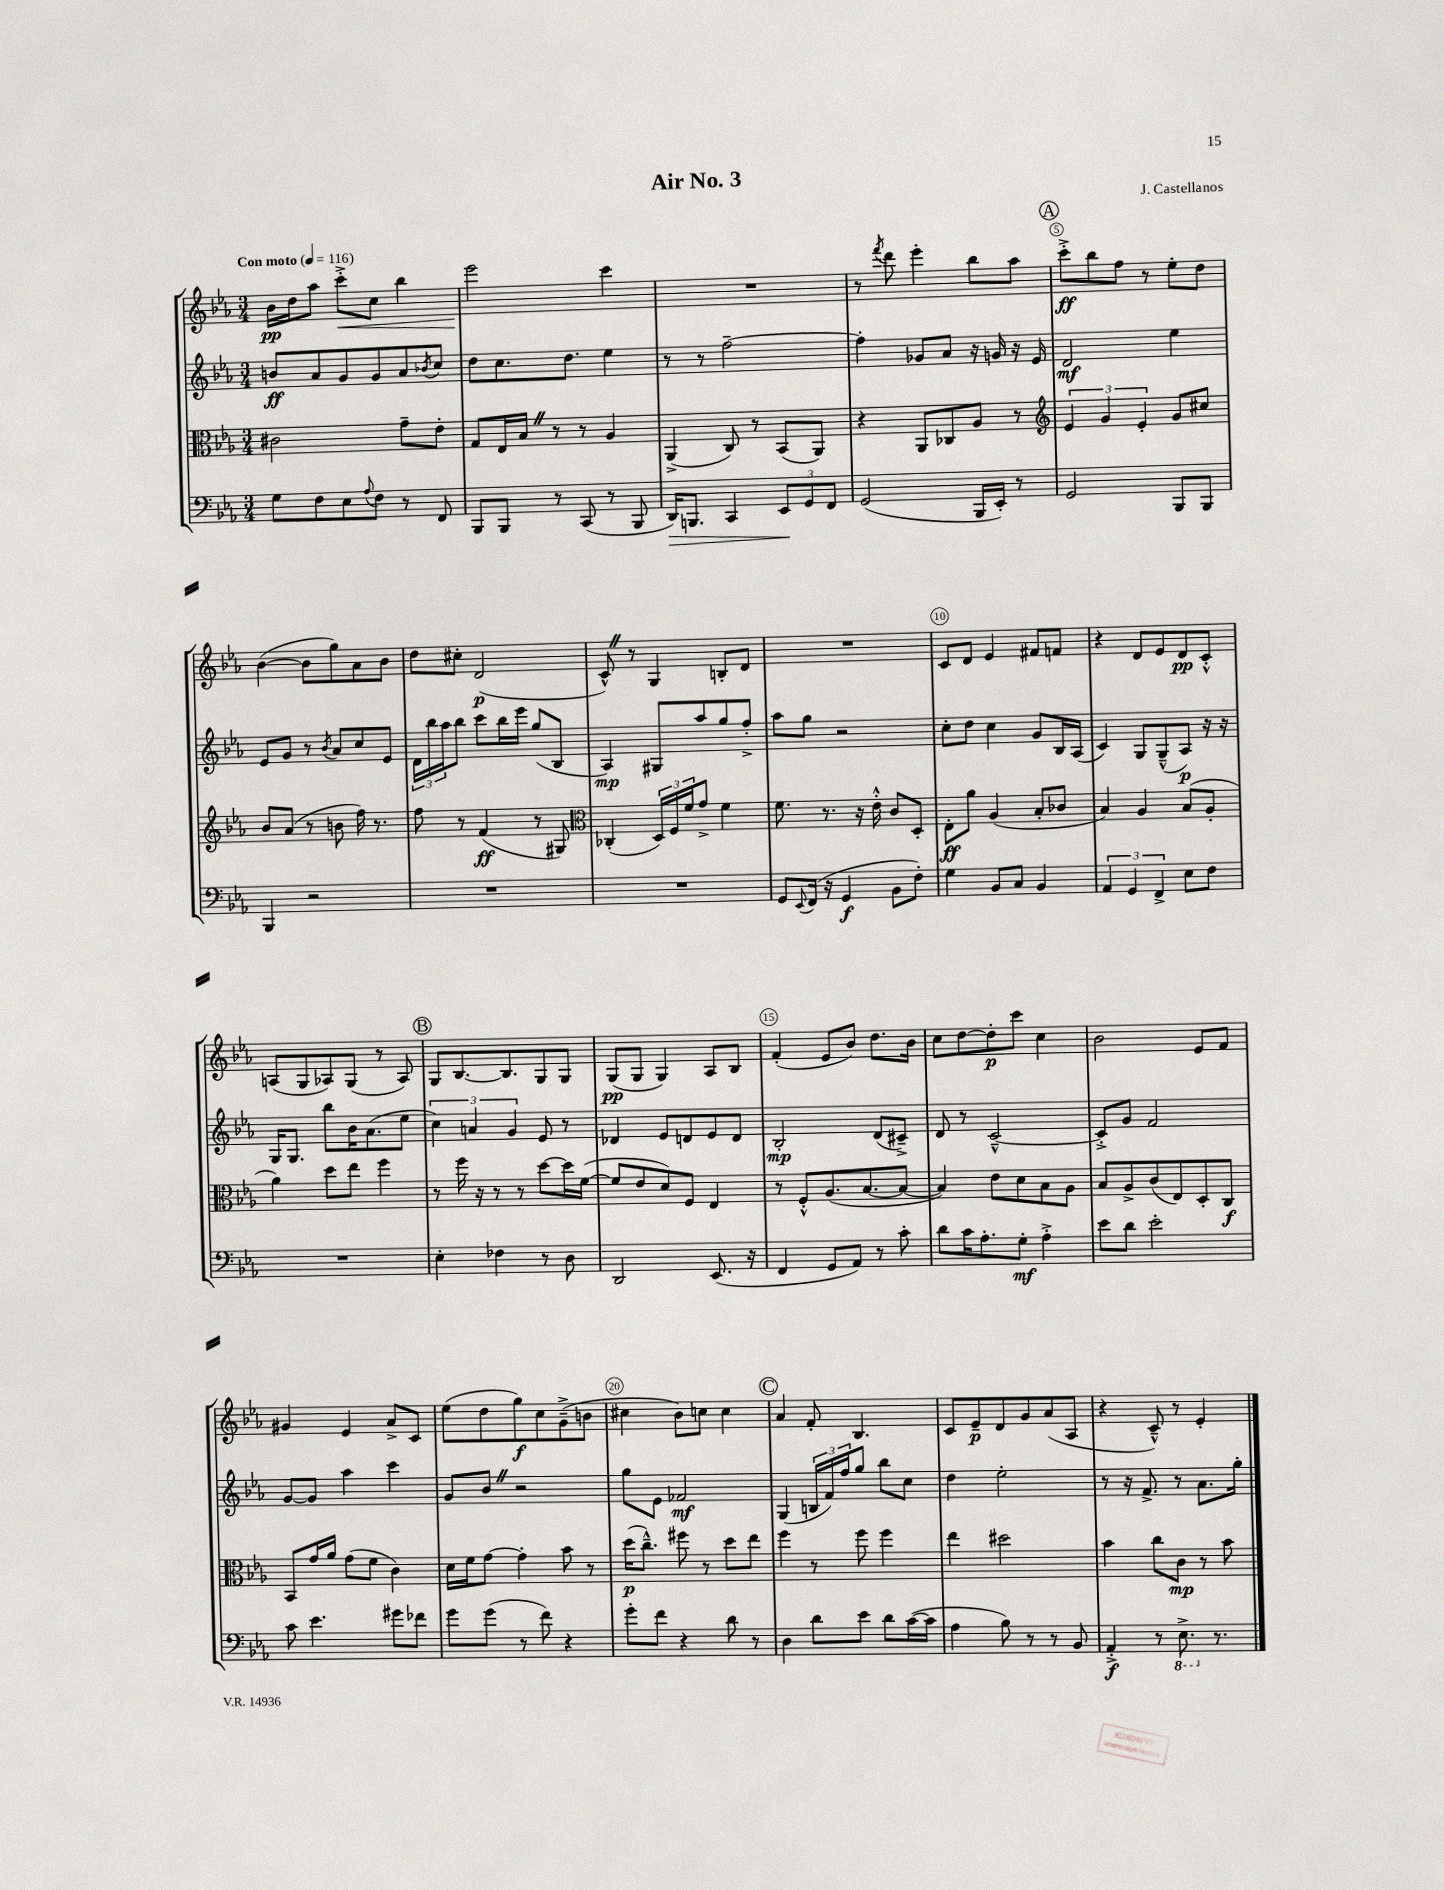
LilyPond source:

\header { title = "Air No. 3" composer = "J. Castellanos" }
<<
\new StaffGroup <<
\new Staff = "s0" {
    \clef treble \key ees \major \numericTimeSignature \time 3/4 \tempo "Con moto" 4 = 116
    bes'16\pp d''16 aes''8 c'''8-.->\< c''8 bes''4 |
    ees'''2\! c'''4 |
    R2. |
    r8 \acciaccatura { f'''8 } d'''8 ees'''4-. bes''8 aes''8 |
    \mark \markup { \circle "A" } c'''8-.->\ff bes''8 f''8 r8 ees''8-. d''8 |
    bes'4~( bes'8 g''8) aes'8 bes'8 |
    d''8 cis''8-. d'2\p( |
    c'8-^) \once \override BreathingSign.text = \markup { \musicglyph "scripts.caesura.straight" } \breathe r8 g4 b8-. d'8 |
    R2. |
    c'8 d'8 ees'4 fis'8 f'8 |
    r4 d'8 ees'8 d'8\pp c'8-.-^ |
    a8( g8 aes8) g8( r8 aes8) |
    \mark \markup { \circle "B" } g8 bes8.~ bes8. g8 g8 |
    g8\pp( g8 g4) aes8 bes8 |
    f'4-.( ees'8 bes'8) d''8. bes'16 |
    c''8 d''8~ d''8-.\p c'''8 c''4 |
    bes'2 ees'8 f'8 |
    gis'4 ees'4 aes'8-> c'8 |
    ees''8( d''8 g''8\f) c''8 g'8--->( b'8 |
    cis''4 bes'8) c''8 c''4 |
    \mark \markup { \circle "C" } aes'4 f'8-. bes4. |
    c'8 ees'8--\p d'8 g'8 aes'8( aes8 |
    r4 c'8---^) r8 ees'4-. \bar "|." |
}
\new Staff = "s1" {
    \clef treble \key ees \major \numericTimeSignature \time 3/4
    b'8\ff aes'8 g'8 g'8 aes'8 \acciaccatura { bes'8 } c''8 |
    d''8 c''8. d''8. ees''4 |
    r8 r8 f''2~-- |
    f''4-. ges'8 aes'8 r16 g'16 r16 ees'16 |
    \mark \markup { \circle "A" } d'2\mf ees''4 |
    ees'8 g'8 r8 \acciaccatura { bes'8 } aes'8 c''8 ees'8 |
    \tuplet 3/2 { d'16 bes''16 aes''16 } bes''8 c'''8 bes''16 ees'''16 g''8( bes8 |
    aes4\mp) gis8 aes''8 g''8 f''8-.-> |
    aes''8 g''8 r2 |
    c''8-. d''8 c''4 g'8 bes16 aes16( |
    c'4) g8 g8---^( aes8\p) r16 r16 |
    g16 g8. bes''8 bes'16 aes'8.( ees''8 |
    \mark \markup { \circle "B" } \tuplet 3/2 { c''4) a'4 g'4 } ees'8 r8 |
    des'4 ees'8 d'8 ees'8 d'8 |
    bes2-.\mp d'8( cis'8--->) |
    d'8 r8 c'2~---^ |
    c'8-.-> g'8 f'2 |
    g'8~ g'8 aes''4 c'''4 |
    g'8 bes'8 \once \override BreathingSign.text = \markup { \musicglyph "scripts.caesura.straight" } \breathe r2 |
    g''8 ees'8 fes'2\mf |
    \mark \markup { \circle "C" } g4( \tuplet 3/2 { b16 f'16) f''16 } g''8 bes''8 c''8 |
    d''4 ees''2-. |
    r8 r16 f'8.-> r8 aes'8. g''16-. \bar "|." |
}
\new Staff = "s2" {
    \clef alto \key ees \major \numericTimeSignature \time 3/4
    cis'2 g'8-- ees'8-. |
    g8 ees16 bes16 \once \override BreathingSign.text = \markup { \musicglyph "scripts.caesura.straight" } \breathe r8 r8 aes4 |
    aes,4->( c8) r8 bes,8( aes,8) |
    r4 aes,8 ces8 aes8 r8 |
    \mark \markup { \circle "A" } \clef treble \tuplet 3/2 { ees'4 g'4 ees'4-. } g'8 cis''8 |
    bes'8 aes'8( r8 b'8 f''16) r8. |
    f''8 r8 f'4\ff( r8 gis8) |
    \clef alto ces4-.( \tuplet 3/2 { d16) f16 f'16 } g'8-> f'4 |
    f'8. r8. r16 ees'16-.-^ c'8 d8-. |
    ees8-.\ff aes'8 aes4( bes8-. ces'8 |
    bes4) aes4 bes8( aes8-. |
    aes'4) d''8 ees''8 f''4 |
    \mark \markup { \circle "B" } r8 f''16 r16 r8 r8 d''8~ d''16 f'16~( |
    f'8 ees'8 d'8) f8 ees4 |
    r8 f8-.-^ aes8.( bes8.~ bes8~ |
    bes4) ees'8 d'8 bes8 aes8 |
    bes8 aes8-> c'8( ees8) d8-. c8\f |
    bes,8 g'16 aes'16 g'8( f'8 c'4) |
    d'16 f'16 g'8~ g'4-. bes'8 r8 |
    d''16\p( c''8.---^) fis''8 r8 d''8 ees''8 |
    \mark \markup { \circle "C" } f''4 r8 f''8 f''4 |
    ees''4 dis''2 |
    bes'4 c''8 c'8\mp r8 bes'8 \bar "|." |
}
\new Staff = "s3" {
    \clef bass \key ees \major \numericTimeSignature \time 3/4
    g8 f8 ees8 \appoggiatura { aes8 } f8 r8 f,8 |
    bes,,8 bes,,8 r8 c,8( r8 bes,,8 |
    d,16\>) b,,8. c,4 \tuplet 3/2 { ees,8\! g,8 f,8 } |
    g,2( bes,,16 ees,16-.) r8 |
    \mark \markup { \circle "A" } g,2 bes,,8 bes,,8 |
    bes,,4 r2 |
    R2. |
    R2. |
    g,8 \appoggiatura { ees,8 } f,16( r16 g,4\f bes,8 f8-.) |
    g4 bes,8 c8 bes,4 |
    \tuplet 3/2 { aes,4 g,4 f,4-> } ees8 f8 |
    R2. |
    \mark \markup { \circle "B" } ees4-. fes4 r8 d8 |
    d,2 ees,8.( r16 |
    f,4 g,8 aes,8) r8 c'8-. |
    d'8 c'16 aes8.-. g8-.\mf aes4-.-> |
    ees'8 d'8 ees'2-. |
    c'8 ees'4. gis'8 fes'8 |
    g'8 g'8( r8 f'8) r4 |
    g'8-. f'8 r4 d'8 r8 |
    \mark \markup { \circle "C" } d4 d'8 ees'8 d'8 c'16~( c'16 |
    aes4 bes8) r8 r8 bes,8 |
    aes,4-.->\f r8 \ottava #-1 ees,8.-> \ottava #0 r8. \bar "|." |
}
>>
>>
\layout { \context { \Score \override BarNumber.break-visibility = ##(#f #t #t) barNumberVisibility = #(every-nth-bar-number-visible 5) \override BarNumber.stencil = #(make-stencil-circler 0.1 0.3 ly:text-interface::print) } }
